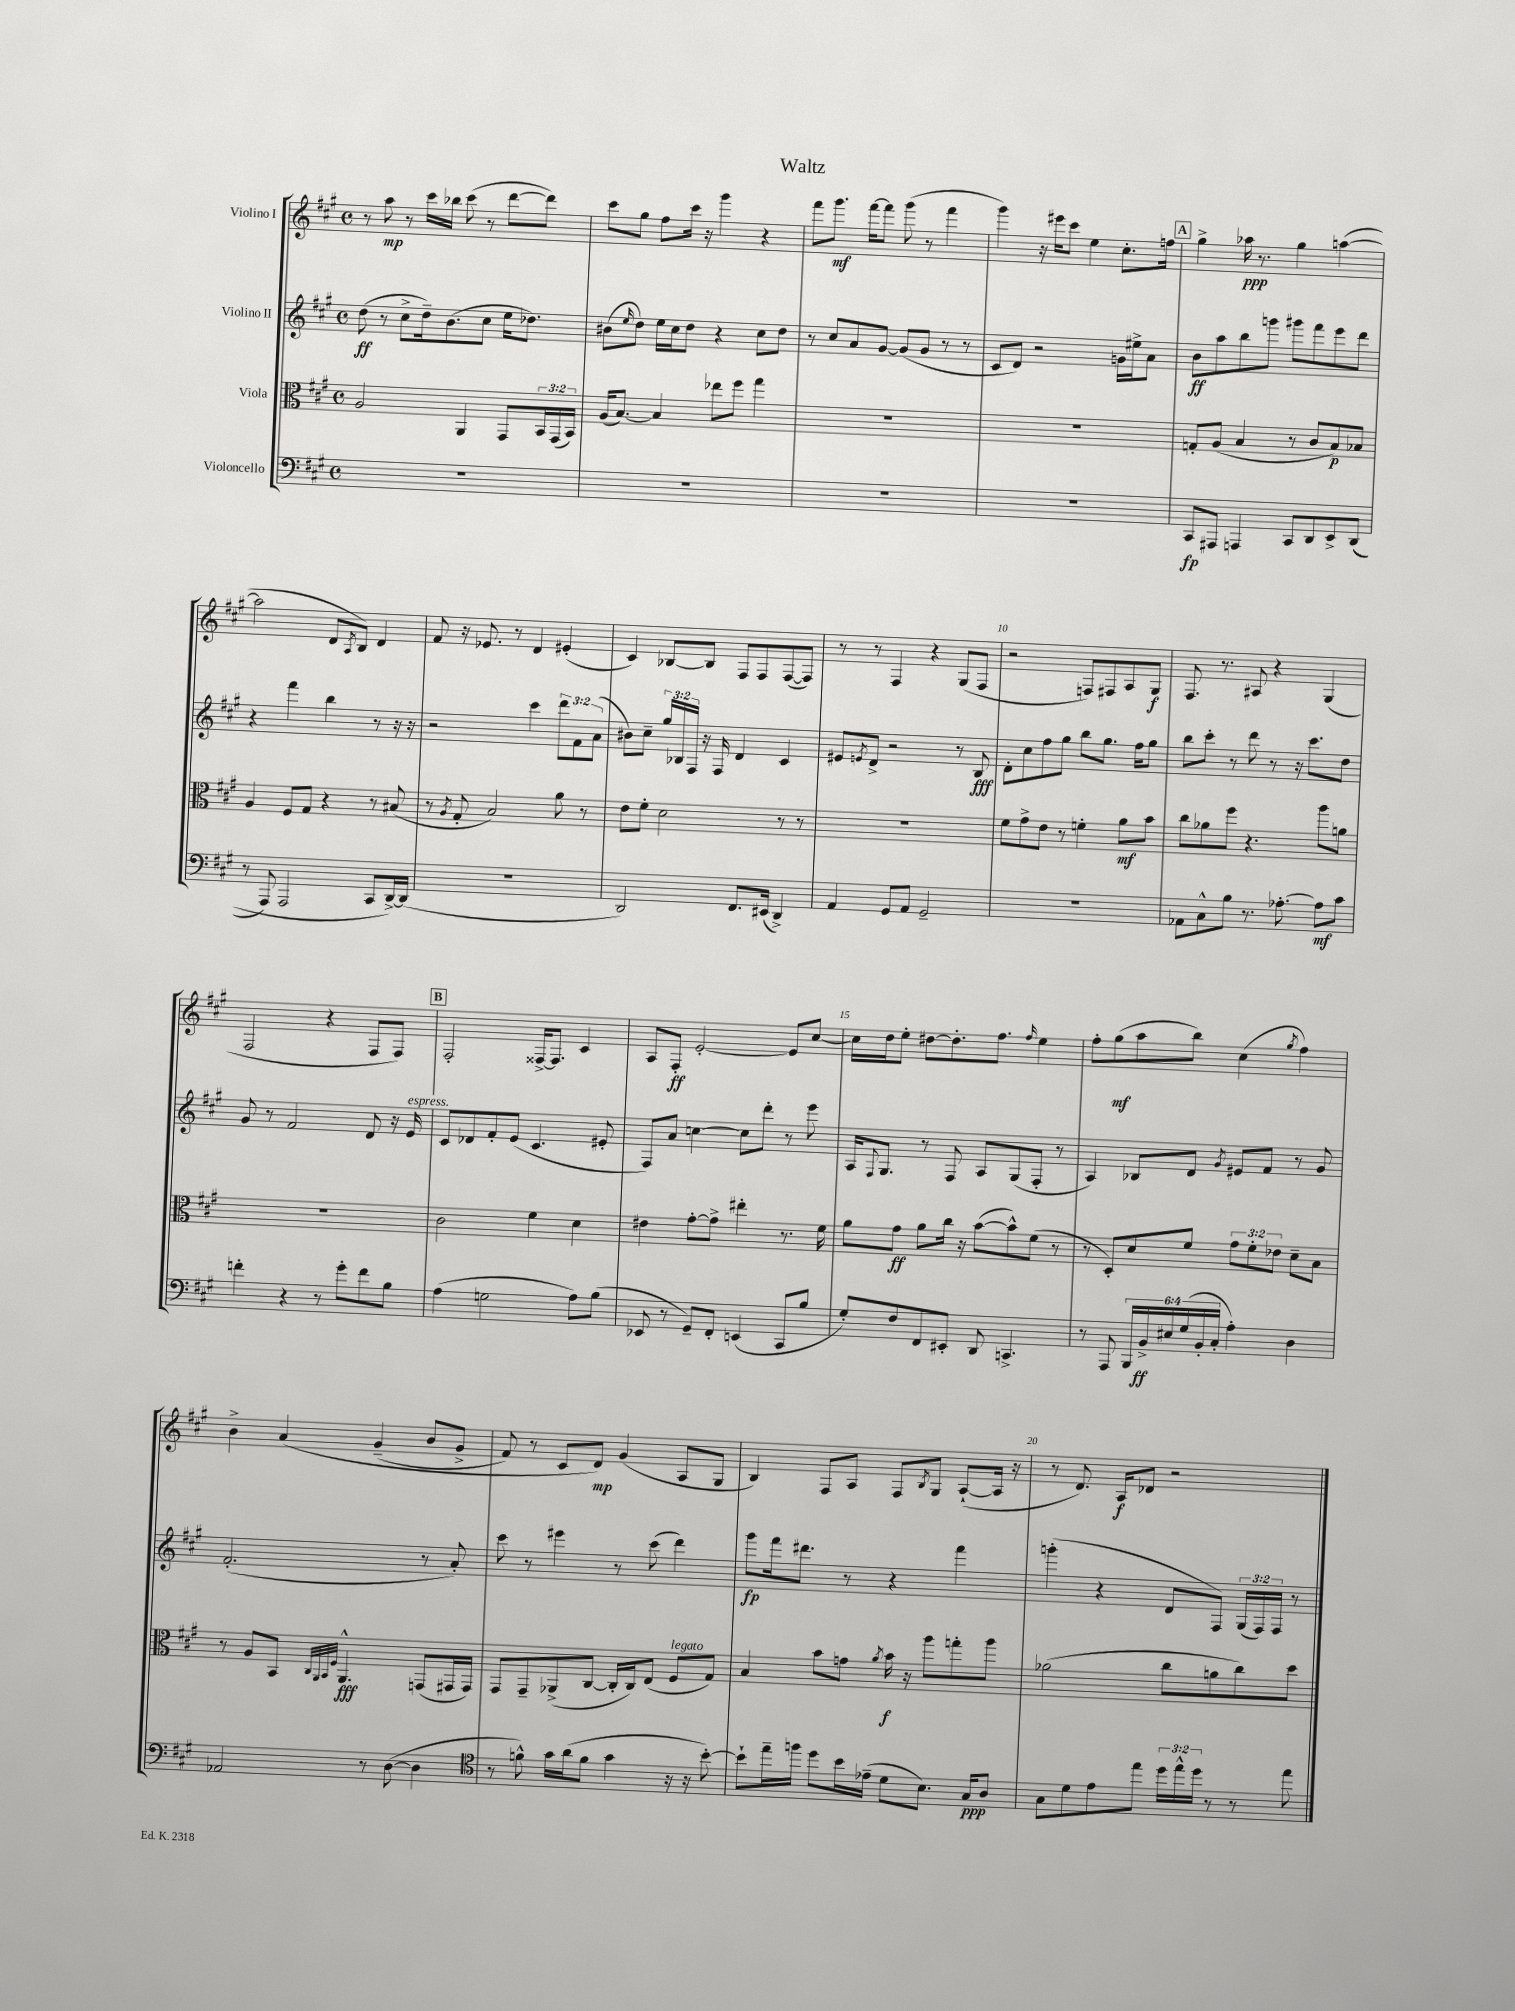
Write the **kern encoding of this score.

**kern	**dynam	**kern	**dynam	**kern	**dynam	**kern	**dynam
*part4	*part4	*part3	*part3	*part2	*part2	*part1	*part1
*staff4	*staff4	*staff3	*staff3	*staff2	*staff2	*staff1	*staff1
*I"Violoncello	*	*I"Viola	*	*I"Violino II	*	*I"Violino I	*
*clefF4	*	*clefC3	*	*clefG2	*	*clefG2	*
*k[f#c#g#]	*	*k[f#c#g#]	*	*k[f#c#g#]	*	*k[f#c#g#]	*
*M4/4	*	*M4/4	*	*M4/4	*	*M4/4	*
*met(c)	*	*met(c)	*	*met(c)	*	*met(c)	*
=1	=1	=1	=1	=1	=1	=1	=1
1r	.	2A/	.	(8dd\	ff	8r	.
.	.	.	.	8r	.	8aa\	mp
.	.	.	.	8cc#^\L	.	8r	.
.	.	.	.	16dd~\k)	.	16ccc#\LL	.
.	.	.	.	(8.b\	.	16bb-X\JJ	.
.	.	4AA/	.	.	.	(8ccc#\	.
.	.	.	.	8cc#\J	.	8r	.
.	.	8GG#/L	.	16ee\KL	.	[8ddd\L	.
.	.	.	.	8.dd-X\J)	.	.	.
.	.	24BB/L	.	.	.	8ddd\J])	.
.	.	(24GG#/	.	.	.	.	.
.	.	24BB/JJ)	.	.	.	.	.
=2	=2	=2	=2	=2	=2	=2	=2
1r	.	(16A/KL	.	(8b#X\L	.	8ccc#\L	.
.	.	[8.B/J)	.	.	.	.	.
.	.	.	.	16qqee/	.	.	.
.	.	.	.	8dd\J)	.	8gg#\J	.
.	.	4B/]	.	16ee\LL	.	8ff#\L	.
.	.	.	.	16cc#\J	.	.	.
.	.	.	.	8dd\J	.	16ccc#\Jk	.
.	.	.	.	.	.	16r	.
.	.	8ee-X\L	.	4r	.	4ggg#\	.
.	.	8ff#\J	.	.	.	.	.
.	.	4gg#\	.	8cc#\L	.	4r	.
.	.	.	.	8dd\J	.	.	.
=3	=3	=3	=3	=3	=3	=3	=3
1r	.	1r	.	8r	.	8fff#\L	.
.	.	.	.	8cc#/L	.	8.ggg#\J	mf
.	.	.	.	8a/	.	.	.
.	.	.	.	.	.	[16fff#\KL	.
.	.	.	.	[8g#/J	.	8fff#\J]	.
.	.	.	.	(8g#/L]	.	(8ggg#\	.
.	.	.	.	8g#/J	.	8r	.
.	.	.	.	8r	.	4fff#\	.
.	.	.	.	8r	.	.	.
=4	=4	=4	=4	=4	=4	=4	=4
1r	.	1r	.	8c#/L	.	4ggg#\)	.
.	.	.	.	8d/J)	.	.	.
.	.	.	.	2r	.	16r	.
.	.	.	.	.	.	16eee#X\KL	.
.	.	.	.	.	.	8ccc#\J	.
.	.	.	.	.	.	4ee\	.
.	.	.	.	16gn\LL	.	8.cc#'\L	.
.	.	.	.	16ee#X^\J	.	.	.
.	.	.	.	8a\J	.	.	.
.	.	.	.	.	.	16ffn\Jk	.
!!LO:REH:place=s1:t=A
=5	=5	=5	=5	=5	=5	=5	=5
8CC#/L	fp	8Gn'/L	.	8b\L	ff	4gg#^\	.
8AAA#X/J	.	(8A/J	.	8aa\	.	.	.
4AAAn/	.	4B/	.	8bb\	.	16aa-X\	ppp
.	.	.	.	.	.	8.r	.
.	.	.	.	8gggn\J	.	.	.
8CC#/L	.	8r	.	8ggg#X\L	.	4gg#\	.
8DD/	.	8c#/L	.	8fff#\	.	.	.
8EE^/	.	8B/)	p	8eee\	.	([4aan\	.
((8DD/J	.	8B-X/J	.	8ddd\J	.	.	.
!!LO:LB:g=z
=6	=6	=6	=6	=6	=6	=6	=6
8r	.	4A/	.	4r	.	2aa\]	.
8AAA/)	.	.	.	.	.	.	.
2AAA/	.	8F#/L	.	4fff#\	.	.	.
.	.	8G#/J	.	.	.	.	.
.	.	4r	.	4bb\	.	8d/L	.
.	.	.	.	.	.	8qA/	.
.	.	.	.	.	.	8B/J)	.
8CC#/L	.	8r	.	8r	.	4d/	.
[16DD^/L)	.	(8B#X/	.	16r	.	.	.
(16DD/JJ]	.	.	.	16r	.	.	.
=7	=7	=7	=7	=7	=7	=7	=7
1r	.	8r	.	2r	.	8f#/	.
.	.	8qA/	.	.	.	.	.
.	.	8G#'/	.	.	.	16r	.
.	.	.	.	.	.	8.e-X/	.
.	.	2B/)	.	.	.	.	.
.	.	.	.	.	.	8r	.
.	.	.	.	4ccc#\	.	4d/	.
.	.	8a\	.	12ddd\L	.	(4e#X'/	.
.	.	.	.	12f#\	.	.	.
.	.	8r	.	.	.	.	.
.	.	.	.	(12a\J	.	.	.
=8	=8	=8	=8	=8	=8	=8	=8
2DD/)	.	8e\L	.	8b#X\L)	.	4c#/)	.
.	.	8f#'\J	.	8cc#~\J	.	.	.
.	.	2d\	.	24gg#/LL	.	[8B-X/L	.
.	.	.	.	24B-X/	.	.	.
.	.	.	.	24F#/JJ	.	.	.
.	.	.	.	16r	.	8B-/J]	.
.	.	.	.	16F#/	.	.	.
8.FF#/L	.	.	.	4d/	.	8F#/L	.
.	.	.	.	.	.	8F#/	.
(16EE#X/Jk	.	.	.	.	.	.	.
4DD^/)	.	8r	.	4c#/	.	([8F#/	.
.	.	8r	.	.	.	8F#/J])	.
=9	=9	=9	=9	=9	=9	=9	=9
4AA/	.	1r	.	8e#X/L	.	8r	.
.	.	.	.	8qen/	.	.	.
.	.	.	.	8d^/J	.	8r	.
8GG#/L	.	.	.	2r	.	4F#/	.
8AA/J	.	.	.	.	.	.	.
2GG#~/	.	.	.	.	.	4r	.
.	.	.	.	8r	.	(8G#/L	.
.	.	.	.	8B/	fff	8F#/J	.
=10	=10	=10	=10	=10	=10	=10	=10
1r	.	8f#\L	.	8d'\L	.	2r	.
.	.	8g#^\	.	8cc#\	.	.	.
.	.	8e\J	.	8ff#\	.	.	.
.	.	8r	.	8gg#\J	.	.	.
.	.	4fn'\	.	8bb\L	.	8Fn/L)	.
.	.	.	.	8.gg#\J	.	8F#X/	.
.	.	8a\L	mf	.	.	8A/	.
.	.	.	.	16ff#\KL	.	.	.
.	.	8b\J	.	8gg#\J	.	8G#/J	f
=11	=11	=11	=11	=11	=11	=11	=11
8AA-X\L	.	8cc#\L	.	8bb\L	.	8.F#/	.
8C#^^\	.	8a-X\	.	8ccc#'\J	.	.	.
.	.	.	.	.	.	8.r	.
8B\J	.	8ff#\J	.	8r	.	.	.
8.r	.	4.r	.	8ddd\	.	8A#X/	.
.	.	.	.	8r	.	4r	.
[8.A-X'\	.	.	.	.	.	.	.
.	.	.	.	16r	.	.	.
.	.	.	.	8.ccc#\L	.	.	.
8A-\L]	mf	8aa\L	.	.	.	(4G#/	.
8c#\J	.	8an\J	.	8dd\J	.	.	.
!!LO:LB:g=z
=12	=12	=12	=12	=12	=12	=12	=12
4fn'\	.	1r	.	8g#/	.	2F#/	.
.	.	.	.	8r	.	.	.
4r	.	.	.	2f#/	.	.	.
8r	.	.	.	.	.	4r	.
8g#'\L	.	.	.	.	.	.	.
8f\	.	.	.	8d/	.	8F#/L	.
8B\J	.	.	.	16r	.	8F#/J)	.
!	!	!	!	!LO:TX:a:i:t=espress.	!	!	!
.	.	.	.	16e/	.	.	.
!!LO:REH:place=s1:t=B
=13	=13	=13	=13	=13	=13	=13	=13
(4A\	.	2c#\	.	8c#/L	.	2F#'/	.
.	.	.	.	8d-X/	.	.	.
2Gn\	.	.	.	8f#'/	.	.	.
.	.	.	.	(8e/J	.	.	.
.	.	4f#\	.	4.c#/	.	[16F##X^/KL	.
.	.	.	.	.	.	8.F##/J]	.
8A\L)	.	4d\	.	.	.	4c#/	.
(8B\J	.	.	.	8e#X'/	.	.	.
=14	=14	=14	=14	=14	=14	=14	=14
8EE-X/	.	4e#X\	.	8F#/L)	.	8A/L	.
8r	.	.	.	8a/J	.	8F#'/J	ff
8GG#~/L)	.	[8g#'\L	.	[4ccn\	.	[2e'/	.
8FF#'/J	.	8g#^\J]	.	.	.	.	.
(4EEn/	.	4ee#X'\	.	8cc\L]	.	.	.
.	.	.	.	8ddd'\J	.	.	.
8CC#/L	.	8.r	.	8r	.	8e/L]	.
8B/J	.	.	.	8eee\	.	[8cc#/J	.
.	.	16f#\	.	.	.	.	.
=15	=15	=15	=15	=15	=15	=15	=15
8G#'/L)	.	8a\L	.	16A/KL	.	16cc#\LL]	.
.	.	.	.	8qqF#/	.	.	.
.	.	.	.	8.G#/J	.	16dd\J	.
8F#/	.	8g#\J	ff	.	.	8ee'\J	.
8FF#/	.	8a\L	.	8r	.	[8dd#X\L	.
8EE#X'/J	.	16cc#\Jk	.	8F#/	.	8.dd#'\]	.
.	.	16r	.	.	.	.	.
8DD/	.	([8b\L	.	8A/L	.	.	.
.	.	.	.	.	.	8.ff#\J	.
4.CCn^/	.	8b^^\])	.	(8G#/	.	.	.
.	.	.	.	.	.	16qqff#/	.
.	.	(8f#\J	.	8F#'/J	.	4ee\	.
.	.	8r	.	8r	.	.	.
=16	=16	=16	=16	=16	=16	=16	=16
8r	.	8r	.	4A/)	.	8ff#'\L	.
8AAA/	.	8D'/L)	.	.	.	(8gg#\	mf
24BBB/LL	.	8d/	.	8B-X/L	.	8aa\	.
24BB^/	ff	.	.	.	.	.	.
24E#X/	.	.	.	.	.	.	.
(24G#/	.	8f#/J	.	8d/J	.	8bb\J)	.
24BB'/	.	.	.	.	.	.	.
24C#'/JJ	.	.	.	.	.	.	.
.	.	.	.	8qg#/	.	.	.
4A'\)	.	12g#\L	.	8e#X/L	.	(4cc#\	.
.	.	12f#'\	.	.	.	.	.
.	.	.	.	8f#/J	.	.	.
.	.	12e-X\J	.	.	.	.	.
.	.	.	.	.	.	8qgg#/	.
4D\	.	8d~\L	.	8r	.	4ff#\)	.
.	.	8B\J	.	8g#/	.	.	.
!!LO:LB:g=z
=17	=17	=17	=17	=17	=17	=17	=17
2AA-X/	.	8r	.	(2.f#'/	.	4b^\	.
.	.	8A/L	.	.	.	.	.
.	.	8BB/J	.	.	.	(4a/	.
.	.	32qqC#/LLL	.	.	.	.	.
.	.	32qqAA/	.	.	.	.	.
.	.	32qqBB/	.	.	.	.	.
.	.	32qqF#/JJJ	.	.	.	.	.
.	.	4.AA^^/	fff	.	.	.	.
8r	.	.	.	.	.	(4g#~/	.
([8D\	.	.	.	.	.	.	.
4D\]	.	(8GGn/L	.	8r	.	8b/L	.
.	.	16GG#X/L	.	8a'/)	.	8g#^/J	.
.	.	16GG#/JJ)	.	.	.	.	.
=18	=18	=18	=18	=18	=18	=18	=18
*clefC4	*	*	*	*	*	*	*
8r	.	8GG#/L	.	8ccc#\	.	8f#/)	.
8fn^^\)	.	8GG#~/	.	8r	.	8r	.
16g#\LL	.	(8AA-X^/	.	4eee#X\	.	8c#/L	.
(16a\J	.	.	.	.	.	.	.
8f\J	.	[8C#/J	.	.	.	8d/J)	mp
4g#\	.	16C#'/LL]	.	8r	.	(4g#/	.
.	.	16C#/J)	.	.	.	.	.
.	.	(8E/J	.	(8ccc#\	.	.	.
!	!	!LO:TX:a:i:t=legato	!	!	!	!	!
16r	.	8F#/L	.	4ddd\)	.	8A/L	.
16r	.	.	.	.	.	.	.
[8b'\)	.	8G#/J)	.	.	.	8G#/J	.
=19	=19	=19	=19	=19	=19	=19	=19
8b`\L]	.	4B/	.	8ggg#\L	fp	4B/)	.
16ee~\L	.	.	.	16fff#\k	.	.	.
16ffn\JJ	.	.	.	8.ddd#X\J	.	.	.
8dd\L	.	8b\L	.	.	.	8F#/L	.
16b\L	.	8gn\J	.	8r	.	8A/J	.
(16e-X~\JJ	.	.	.	.	.	.	.
.	.	8qa/	.	.	.	.	.
8d\L	.	16b\	f	4r	.	8F#/L	.
.	.	16r	.	.	.	.	.
.	.	.	.	.	.	8qB/	.
8.B\J)	.	8aa\L	.	.	.	8G#/J	.
.	.	8ggn'\	.	4fff#\	.	([8A`/L	.
16G#/KL	ppp	.	.	.	.	.	.
8A/J	.	8aa\J	.	.	.	16A/Jk]	.
.	.	.	.	.	.	16r	.
=20	=20	=20	=20	=20	=20	=20	=20
8G#\L	.	(2a-X\	.	(4gggn'\	.	8r	.
8d\	.	.	.	.	.	8.d/)	.
8e\	.	.	.	4r	.	.	.
.	.	.	.	.	.	16A/KL	f
8ee\J	.	.	.	.	.	8d-X/J	.
24dd\LL	.	8cc#\L	.	8d/L	.	2r	.
24ee^^\	.	.	.	.	.	.	.
24dd\JJ	.	.	.	.	.	.	.
8r	.	8an\	.	8F#/J)	.	.	.
8r	.	8cc#\)	.	(24G#/LL	.	.	.
.	.	.	.	24F#/)	.	.	.
.	.	.	.	24F#/JJ	.	.	.
8ee\	.	8dd\J	.	8r	.	.	.
==	==	==	==	==	==	==	==
*-	*-	*-	*-	*-	*-	*-	*-
